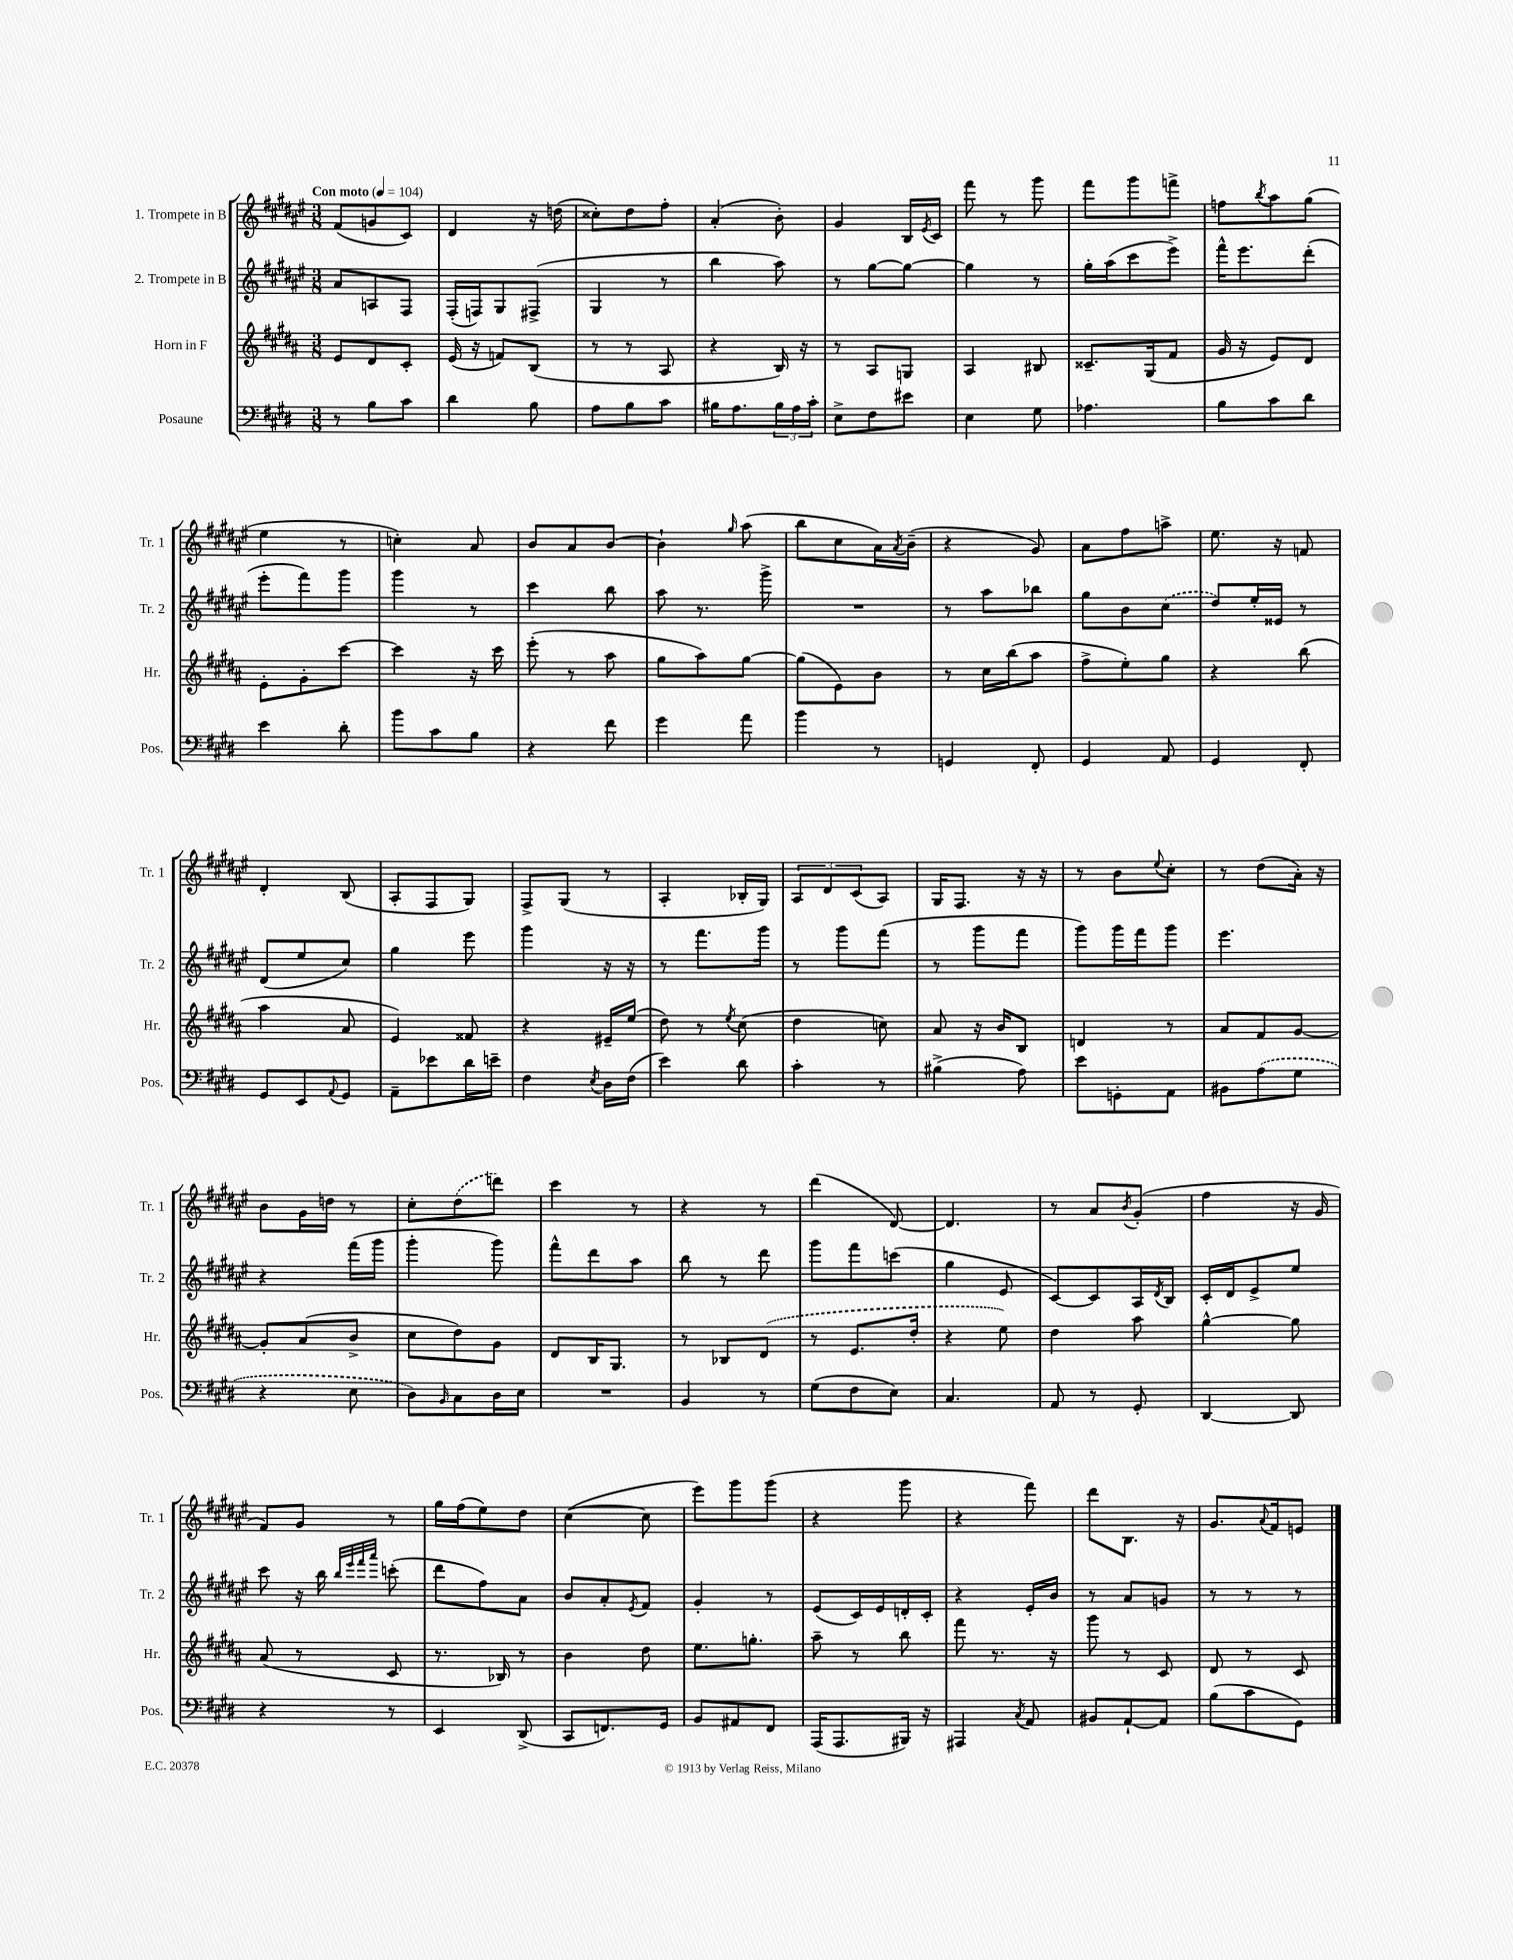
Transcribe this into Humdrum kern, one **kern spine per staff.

**kern	**kern	**kern	**kern
*part4	*part3	*part2	*part1
*staff4	*staff3	*staff2	*staff1
*I"Posaune	*I"Horn in F	*I"2. Trompete in B	*I"1. Trompete in B
*I'Pos.	*I'Hr.	*I'Tr. 2	*I'Tr. 1
*clefF4	*clefG2	*clefG2	*clefG2
*k[f#c#g#d#]	*k[f#c#g#d#a#]	*k[f#c#g#d#a#e#]	*k[f#c#g#d#a#e#]
*M3/8	*M3/8	*M3/8	*M3/8
*MM104	*MM104	*MM104	*MM104
=1	=1	=1	=1
!	!	!	!LO:TX:a:B:t=Con moto
8r	8e/L	8a#/L	(8f#/L
8B\L	8d#/	8An/	8gn/
8c#\J	8c#'/J	8F#/J	8c#/J)
=2	=2	=2	=2
4d#\	(16e/	(16F#'/LL	4d#/
.	16r	16Fn/J)	.
.	8fn/L)	8G#/	.
8B\	(8B/J	(8F#X^/J	16r
.	.	.	(16ddn\
=3	=3	=3	=3
8A\L	8r	4G#/	8cc##X'\L)
8B\	8r	.	8dd#\
8c#\J	8A#/	8r	8ff#'\J
=4	=4	=4	=4
16B#X\KL	4r	4bb\	(4a#'/
8.A\	.	.	.
24B#\L	16B/)	8aa#\)	8b'\)
24A\	.	.	.
.	16r	.	.
24c#'\JJ	.	.	.
=5	=5	=5	=5
8E^\L	8r	8r	4g#/
8F#\	8A#/L	[8gg#\L	.
8e#X\J	8Gn/J	8gg#\J_	16B/LL
.	.	.	8qe#/
.	.	.	16c#/JJ
=6	=6	=6	=6
4E\	4A#/	4gg#\]	8fff#\
.	.	.	8r
8G#\	8B#X/	8r	8ggg#\
=7	=7	=7	=7
4.A-X\	8.c##X~/L	16gg#'\LL	8fff#\L
.	.	(16aa#\J	.
.	.	8ccc#\	8ggg#\
.	(16G#/k	.	.
.	8f#/J	8eee#^\J)	8fffn^\J
=8	=8	=8	=8
8B\L	16g#/	16fff#^^\KL	8ffn\L
.	16r	8.eee#\	.
.	.	.	8qbb/
8c#\	8e/L)	.	8aa#\
8d#\J	8d#/J	(8ddd#'\J	(8gg#\J
!!LO:LB:g=z
=9	=9	=9	=9
4e\	8e'\L	8eee#'\L	4ee#\
.	8g#'\	8fff#\)	.
8d#'\	[8ccc#\J	8ggg#\J	8r
=10	=10	=10	=10
8b\L	4ccc#\]	4ggg#\	4ccn'\)
8c#\	.	.	.
8B\J	16r	8r	8a#/
.	16ccc#\	.	.
=11	=11	=11	=11
4r	(8eee'\	4ccc#\	8b/L
.	8r	.	8a#/
8f#\	8aa#\	8bb\	[8b/J
=12	=12	=12	=12
4g#\	8gg#\L	8aa#\	4b`\]
.	8aa#\)	8.r	.
.	.	.	16qqgg#/
8a\	[8gg#\J	.	(8aa#\
.	.	16ggg#^\	.
=13	=13	=13	=13
4b\	(8gg#\L]	4.r	8bb\L
.	8e\)	.	8cc#\
8r	8b\J	.	16a#\L)
.	.	.	8qa#/
.	.	.	(16b~\JJ
=14	=14	=14	=14
4GGn/	8r	8r	4r
.	16cc#\LL	8aa#\L	.
.	(16bb\J	.	.
8FF#'/	8aa#\J	8bb-X\J	8g#/)
=15	=15	=15	=15
4GG#/	8ff#^\L	8gg#\L	8a#\L
.	8ee'\)	8b\	8ff#\
8AA/	8gg#\J	(8cc#\J	8aan^\J
=16	=16	=16	=16
4GG#/	4r	8dd#/L)	8.ee#\
.	.	16ee#'/L	.
.	.	16e##X/JJ	16r
8FF#'/	(8bb\	8r	8fn/
!!LO:LB:g=z
=17	=17	=17	=17
8GG#/L	4aa#\	(8d#/L	4d#'/
8EE/	.	8ee#/	.
8qqAA/	.	.	.
8GG#/J	8a#/	8cc#/J)	(8B/
=18	=18	=18	=18
8AA~\L	4e/)	4gg#\	8A#'/L
8e-X\	.	.	8F#/
16d#\L	8f##X/	8eee#\	8G#/J)
16en~\JJ	.	.	.
=19	=19	=19	=19
4F#\	4r	4ggg#\	8F#^/L
.	.	.	(8G#/J
8qE/	.	.	.
16D#\LL	16e#X~/LL	16r	8r
(16F#\JJ	(16ee/JJ	16r	.
=20	=20	=20	=20
4e\)	8dd#\)	8r	4A#'/
.	8r	8.fff#\L	.
.	8qee/	.	.
8d#\	(8cc#\	.	16B-X'/LL
.	.	16ggg#\Jk	16G#/JJ)
=21	=21	=21	=21
4c#'\	4dd#\	8r	12A#/L
.	.	.	12d#/
.	.	8ggg#\L	.
.	.	.	(12c#/
8r	8ccn\)	(8fff#\J	8A#/J)
=22	=22	=22	=22
(4B#X^\	8a#/	8r	16G#/KL
.	.	.	8.F#/J
.	16r	8ggg#\L	.
.	16b/KL	.	.
8A\)	8B/J	8fff#\J	16r
.	.	.	16r
=23	=23	=23	=23
8e\L	4dn/	8ggg#\L)	8r
8GGn'\	.	16ggg#\L	8b\L
.	.	16fff#\J	.
.	.	.	8qqee#/
8AA\J	8r	8ggg#\J	8cc#'\J
=24	=24	=24	=24
8BB#X\L	8a#/L	4.eee#\	8r
(8A\	8f#/	.	(8dd#\L
8G#\J	[8g#/J	.	16a#'\Jk)
.	.	.	16r
!!LO:LB:g=z
=25	=25	=25	=25
4r	8g#'/L]	4r	8b\L
.	(8a#/	.	16g#\L
.	.	.	16ddn\JJ
8E\	8b^/J	(16fff#\LL	8r
.	.	16ggg#\JJ	.
=26	=26	=26	=26
8D#\L)	8cc#\L	4ggg#'\	8cc#'\L
16qqBB/	.	.	.
8C#\	8dd#\)	.	(8dd#\
16D#\L	8g#\J	8ggg#\)	8dddn\J)
16E\JJ	.	.	.
=27	=27	=27	=27
4.r	8d#/L	8fff#^^\L	4ccc#\
.	16B/K	8ddd#\	.
.	8.G#/J	.	.
.	.	8aa#\J	8r
=28	=28	=28	=28
4BB/	8r	8bb\	4r
.	8B-X/L	8r	.
8r	(8d#/J	8ddd#\	8r
=29	=29	=29	=29
(8G#\L	8r	8ggg#\L	(4ddd#\
8F#\	8.e/L	8fff#\	.
8E\J)	.	(8cccn\J	[8d#/)
.	16dd#'/Jk	.	.
=30	=30	=30	=30
4.C#/	4r	4gg#\	4.d#/]
.	8ee\)	8e#/	.
=31	=31	=31	=31
8AA/	4dd#\	[8c#/L)	8r
8r	.	8c#/]	8a#/L
.	.	.	8qb/
8GG#'/	8aa#\	16A#/L	(8g#'/J
.	.	8qd#/	.
.	.	16B/JJ	.
=32	=32	=32	=32
[4DD#/	[4gg#^^\	16c#'/LL	4ff#\
.	.	16d#/J	.
.	.	8e#^/	.
8DD#/]	8gg#\]	8ee#/J	16r
.	.	.	16g#/
!!LO:LB:g=z
=33	=33	=33	=33
4r	(8a#/	8ccc#\	8f#/L)
.	8r	16r	8g#/J
.	.	16bb\	.
.	.	32qqbb/LLL	.
.	.	32qqeee#/	.
.	.	32qqfff#/	.
.	.	32qqaaa#/JJJ	.
8r	8c#/	(8cccn'\	8r
=34	=34	=34	=34
4EE/	8.r	8ddd#\L	16gg#\LL
.	.	.	(16ff#\J
.	.	8ff#\)	8ee#\)
.	16B-X/)	.	.
(8DD#^/	8r	8a#\J	8dd#\J
=35	=35	=35	=35
8CC#/L	4b\	8b/L	([4cc#\
8.FFn/)	.	8a#'/	.
.	.	8qe#/	.
.	8dd#\	8f#/J	8cc#\]
16GG#/Jk	.	.	.
=36	=36	=36	=36
8BB/L	8.ee\L	4g#'/	8eee#\L)
8AA#X/	.	.	8ggg#\
.	8.ggn'\J	.	.
8FF#/J	.	8r	(8ggg#\J
=37	=37	=37	=37
(16AAA/KL	8aa#~\	(8e#/L	4r
8.AAA/	.	.	.
.	8r	16c#/L)	.
.	.	16e#/	.
16BBB#X/Jk)	8bb\	16dn'/	8ggg#\
16r	.	16c#'/JJ	.
=38	=38	=38	=38
4AAA#X/	8fff#\	4r	4r
.	8.r	.	.
8qC#/	.	.	.
8AA/	.	16e#'/LL	8fff#\)
.	16r	16b/JJ	.
=39	=39	=39	=39
8BB#X/L	8ggg#\	8r	8ddd#\L
[8AA`/	8r	8a#/L	8.B\J
8AA/J]	8c#/	8gn/J	.
.	.	.	16r
=40	=40	=40	=40
(8B\L	8d#/	8r	8.g#/L
8c#\	8r	8r	.
.	.	.	8qqa#/
.	.	.	16f#/k
8GG#\J)	8c#/	8r	8en/J
==	==	==	==
*-	*-	*-	*-
